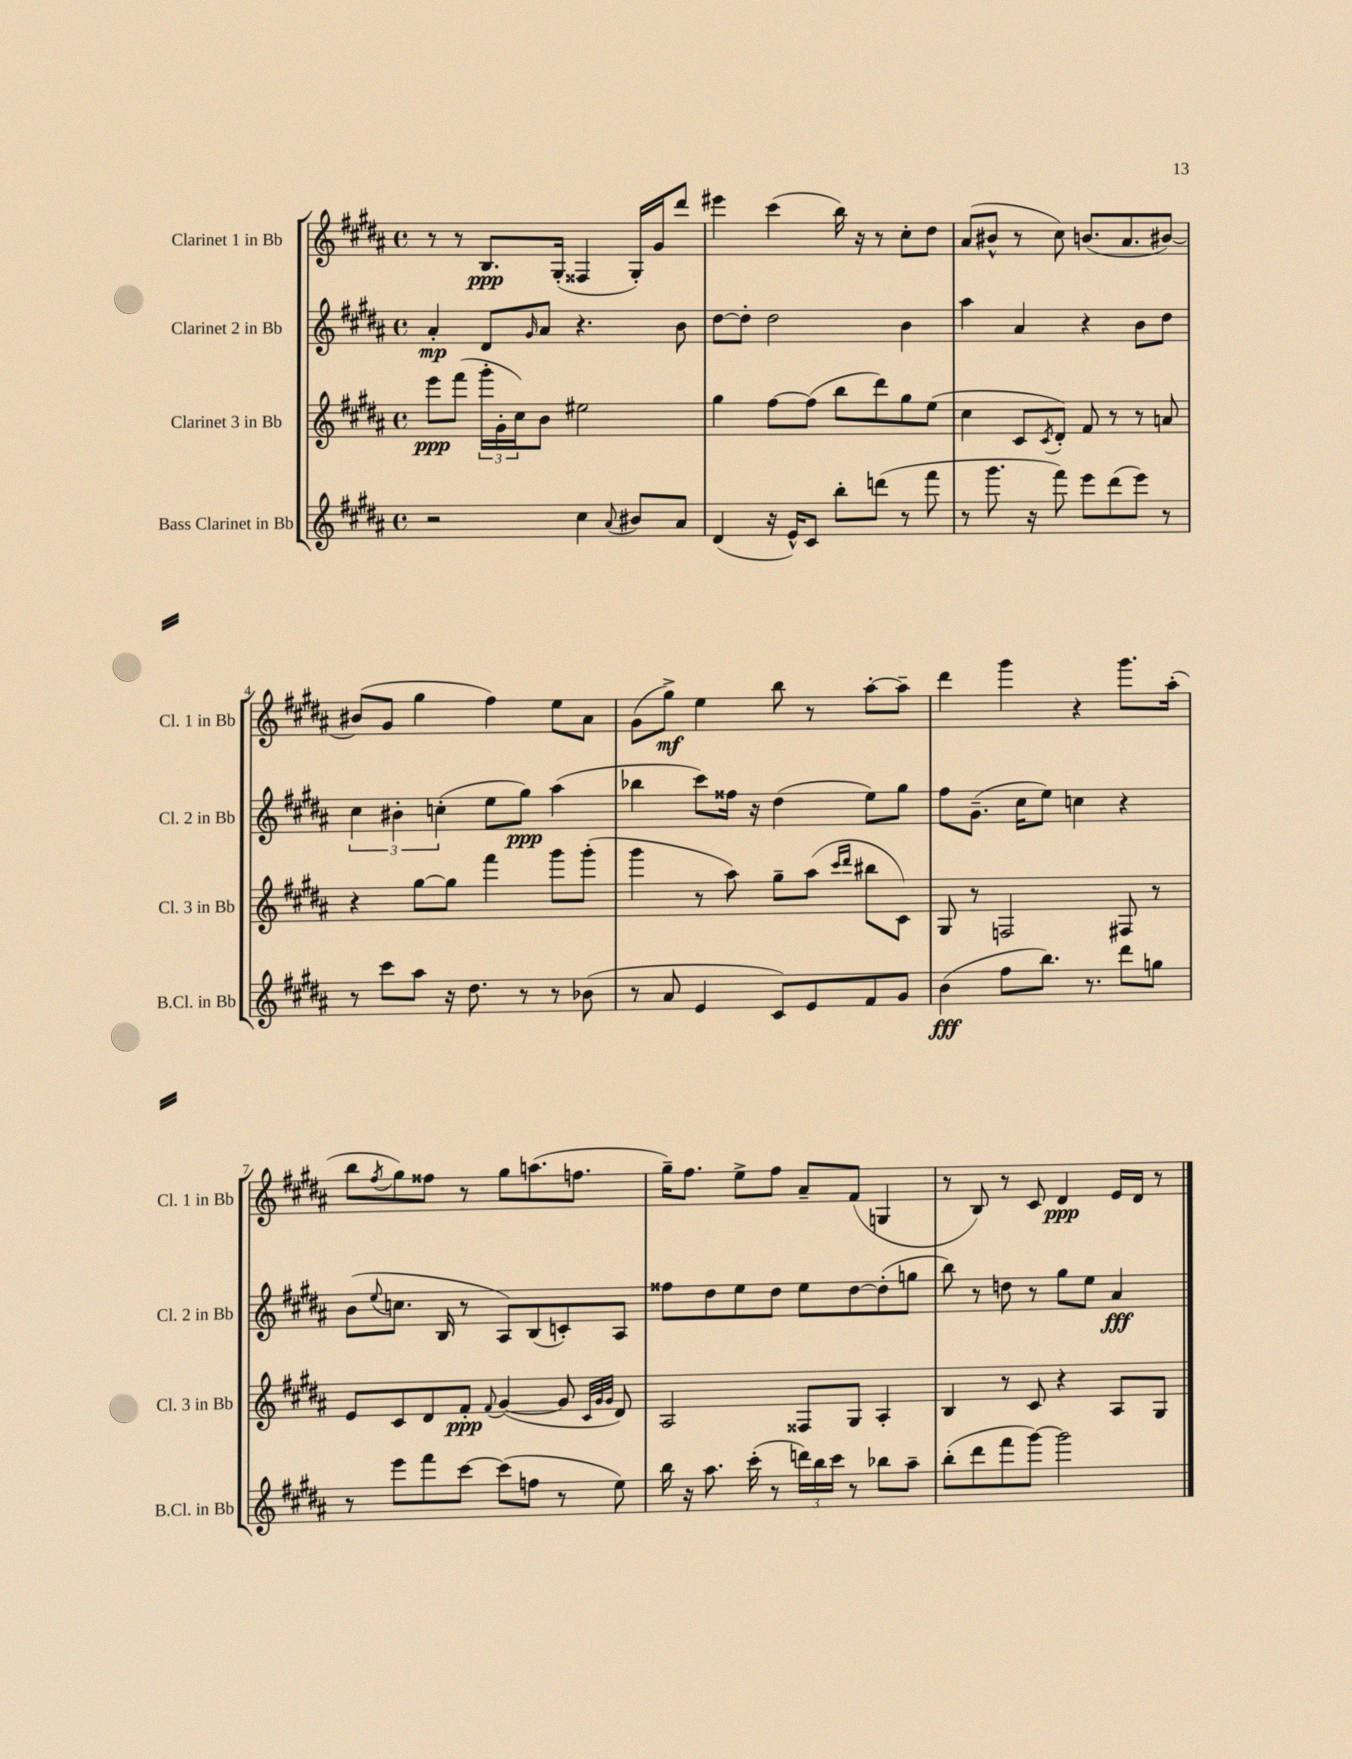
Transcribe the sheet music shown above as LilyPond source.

<<
\new StaffGroup <<
\new Staff = "s0" \with { instrumentName = "Clarinet 1 in Bb" shortInstrumentName = "Cl. 1 in Bb" } {
    \clef treble \key b \major \defaultTimeSignature \time 4/4
    r8 r8 b8.\ppp gis16-.( fisis4 gis16-.) gis'16 dis'''8 |
    eis'''4 cis'''4( b''16) r16 r8 cis''8-. dis''8 |
    ais'8( bis'8-^ r8 cis''8) b'8.( ais'8. bis'8~) |
    bis'8( gis'8 gis''4 fis''4) e''8 ais'8 |
    gis'8( gis''8->\mf) e''4 b''8 r8 ais''8~-. ais''8-- |
    dis'''4 gis'''4 r4 gis'''8. ais''16-.( |
    b''8 \acciaccatura { fis''8 } gis''8) fisis''8 r8 gis''8 a''8.( f''8. |
    gis''16--) fis''8. e''8-> fis''8 ais'8-- fis'8( g4 |
    r8 b8) r8 cis'8 dis'4\ppp e'16 dis'16 r8 \bar "|." |
}
\new Staff = "s1" \with { instrumentName = "Clarinet 2 in Bb" shortInstrumentName = "Cl. 2 in Bb" } {
    \clef treble \key b \major \defaultTimeSignature \time 4/4
    ais'4-.\mp dis'8 \grace { gis'16 } ais'8 r4. b'8 |
    dis''8~ dis''8-. dis''2 b'4 |
    ais''4 ais'4 r4 b'8 dis''8 |
    \tuplet 3/2 { cis''4 bis'4-. c''4-.( } e''8 gis''8\ppp) ais''4( |
    bes''4 cis'''8) fisis''16 r16 dis''4( e''8) gis''8 |
    fis''8 gis'8.--( cis''16 e''8) c''4 r4 |
    b'8( \appoggiatura { e''8 } c''8. b16 r8 ais8) b8( c'8-.) ais8 |
    fisis''8 dis''8 e''8 dis''8 e''8 dis''8~ dis''8-.( g''8 |
    b''8) r8 d''8 r8 gis''8 e''8 ais'4\fff \bar "|." |
}
\new Staff = "s2" \with { instrumentName = "Clarinet 3 in Bb" shortInstrumentName = "Cl. 3 in Bb" } {
    \clef treble \key b \major \defaultTimeSignature \time 4/4
    e'''8\ppp fis'''8( \tuplet 3/2 { gis'''16-. gis'16-. cis''16) } b'8 eis''2 |
    gis''4 fis''8~ fis''8( b''8 dis'''8) gis''8 e''8( |
    cis''4 cis'8 \acciaccatura { cis'8 } dis'8-.) fis'8 r8 r8 a'8 |
    r4 gis''8~ gis''8 fis'''4 gis'''8 gis'''8-.( |
    gis'''4 r8 ais''8) gis''8-- ais''8( \grace { cis'''16 dis'''16 } bis''8 cis'8) |
    gis8 r8 f2 fis8 r8 |
    e'8 cis'8 dis'8 fis'8-.\ppp \appoggiatura { fis'8 } gis'4~( gis'8 \grace { cis'32 gis'32 gis'32 } dis'8) |
    ais2 fisis8 gis8 ais4-. |
    b4 r8 cis'8 r4 ais8 gis8 \bar "|." |
}
\new Staff = "s3" \with { instrumentName = "Bass Clarinet in Bb" shortInstrumentName = "B.Cl. in Bb" } {
    \clef treble \key b \major \defaultTimeSignature \time 4/4
    r2 cis''4 \appoggiatura { ais'8 } bis'8 ais'8 |
    dis'4( r16 e'16-^) cis'8 b''8-. d'''8( r8 fis'''8 |
    r8 gis'''8. r16 fis'''8) e'''8 dis'''8( e'''8) r8 |
    r8 cis'''8 ais''8 r16 dis''8. r8 r8 bes'8( |
    r8 ais'8 e'4 cis'8) e'8 fis'8 gis'8 |
    b'4\fff( fis''8 b''8.) r8. dis'''8 g''8 |
    r8 e'''8 fis'''8 cis'''8~ cis'''8( f''8 r8 e''8) |
    b''16 r16 ais''8. cis'''16-.( r8 \tuplet 3/2 { d'''16) b''16 cis'''16 } r8 bes''8 ais''8-- |
    b''8-.( dis'''8 fis'''8 gis'''8~) gis'''2 \bar "|." |
}
>>
>>
